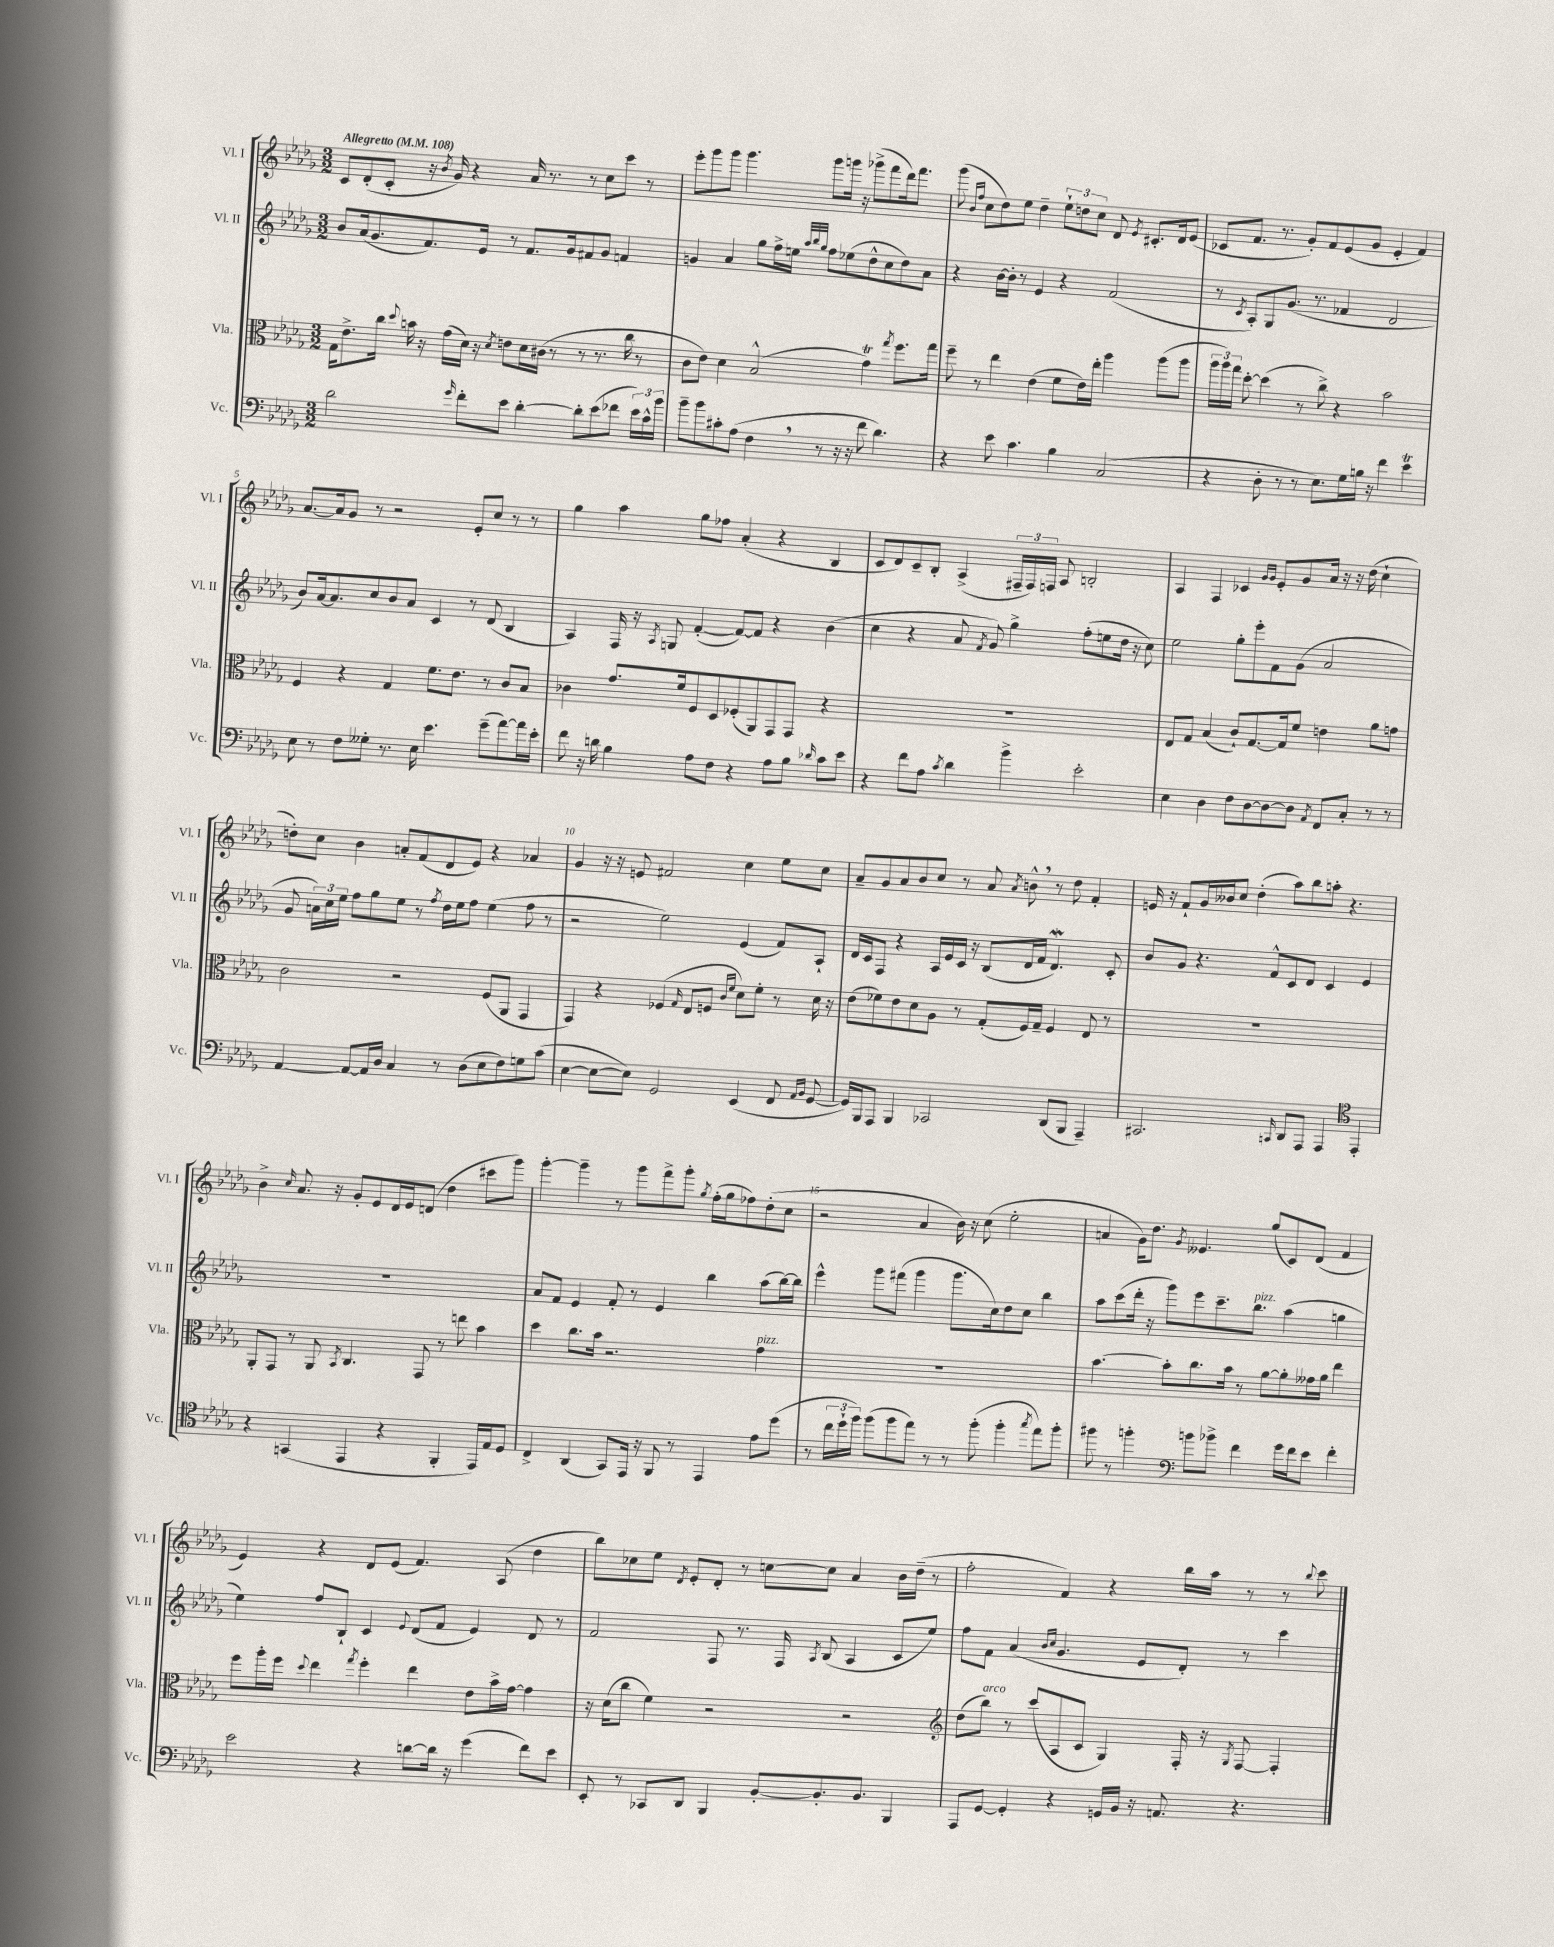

**kern	**kern	**kern	**kern
*part4	*part3	*part2	*part1
*staff4	*staff3	*staff2	*staff1
*I"Vc.	*I"Vla.	*I"Vl. II	*I"Vl. I
*I'Vc.	*I'Vla.	*I'Vl. II	*I'Vl. I
*clefF4	*clefC3	*clefG2	*clefG2
*k[b-e-a-d-g-]	*k[b-e-a-d-g-]	*k[b-e-a-d-g-]	*k[b-e-a-d-g-]
*M3/2	*M3/2	*M3/2	*M3/2
*MM108	*MM108	*MM108	*MM108
=1	=1	=1	=1
!	!	!	!LO:TX:a:B:t=Allegretto
2d-\	16G-\KL	8b-/L	8c/L
.	8.e-^\	.	.
.	.	(16a-/k	(8d-'/
.	.	8.g-/	.
.	16cc\Jk	.	8c'/J
.	8qqdd-/	.	.
.	16bn\	.	.
.	16r	8.f/)	16r
.	.	.	8qb-/
.	(16g-\LL	.	16g-/)
16qqg-/	.	.	.
8f'\L	16d-\JJ)	.	4r
.	16r	16e-/Jk	.
.	8qd-/	.	.
8e-\J	8en\L	8r	.
[4d-'\	16d-\L	8.f/L	16a-/
.	(16c#X\JJ	.	8.r
.	8r	.	.
.	.	16g-/k	.
8d-'\L]	8r	8f#X/	8r
(8e-\	8.r	8g-/J	8cc\L
8f-X\J	.	4fn/	8ccc\J
.	16cc\	.	.
24e-\LL)	8r	.	8r
24c^^\	.	.	.
24b-\JJ	.	.	.
=2	=2	=2	=2
8b-~\L	8c\L	4gn/	8eee-'\L
8b-\	8e-\J)	.	8ggg-\
8c#X'\	4d-\	4a-/	8ggg-\J
(8A-\J	.	.	4.ggg-\
4F,\	(2B-^^/	8gg-\L	.
.	.	16ff^\L	.
.	.	16een\JJ	.
.	.	32qqaa-/LLL	.
.	.	32qqbb-/	.
.	.	32qqgg-/JJJ	.
8r	.	8ff\L	8ggg-\L
16r	.	(8ee-X\	16gggn\Jk
16r	.	.	16r
8f\	4g-T\)	8dd-^^\	(8ggg-X^\L
4.d-\)	.	8cc\	8fff\
.	8qgg-/	.	.
.	8.ff\L	8dd-\)	16ddd-\k)
.	.	.	8.fff\J
.	.	8a-\J	.
.	16gg-\Jk	.	.
=3	=3	=3	=3
4r	8ff~\	4r	(8ggg-\
.	.	.	16qqb-/LL
.	.	.	16qqff/JJ
.	8r	.	8cc\L
8e-\	4ee-\	[16b-\LL	8dd-\)
.	.	16b-'\JJ]	.
4.c\	.	8r	8ee-\J
.	(4e-\	4e-/	4dd-~\
4B-\	8f\L	4r	12ee-`\L
.	.	.	12ddn\
.	16e-\L)	.	.
.	.	.	12cc\J
.	16ee-'\JJ	.	.
(2C/	4aa-\	(2f/	8d-/
.	.	.	8qe-/
.	.	.	8.c#X'/L
.	(8aa-\L	.	.
.	.	.	16d-/k
.	8aa-\J	.	(8e-/J
=4	=4	=4	=4
4r	24aa-\LL	8r	8c-X/L
.	24aa-\)	.	.
.	24gg-\JJ	.	.
.	.	8qc/	.
.	[8dd-'\	8A-'/L)	8.f/J
8D-'\	(4dd-\]	8G-/	.
.	.	.	8.r
8r	.	(8.g-/J	.
8r	8r	.	8g-'/L)
.	.	8.r	.
8.E-\L)	8cc^\)	.	8f/
.	4r	4f-X/	(8e-/
16G-\L	.	.	.
16Bn\JJ	.	.	8g-/J
16r	.	.	.
4f\	2b-\	2d-/	4e-'/
4e-T\	.	.	4f/)
!!LO:LB:g=z
=5	=5	=5	=5
8E-\	4F/	8b-/L)	[8.a-/L
8r	.	[16a-/k	.
.	.	8.a-/]	16a-/k]
8F\L	4r	.	8g-/J
8G--X'\J	.	8cc/	8r
8.r	4G-/	8b-/	2r
.	.	8a-/J	.
16E-\	.	.	.
4.e-\	8.f\L	4c/	.
.	8.e-\J	.	.
.	.	8r	8e-'/L
(8g-~\L	8r	(8d-/	8cc/J
[8a-\)	8c/L	4B-/	8r
16a-\L]	8B-/J	.	8r
16e-'\JJ	.	.	.
=6	=6	=6	=6
8f\	4c-X\	4A-/)	4gg-\
16r	.	.	.
16dn\	.	.	.
4B-\	8.g-/L	16F/	4aa-\
.	.	16r	.
.	.	8qA-/	.
.	.	8Gn/	.
.	16f/k	.	.
8A-\L	8F/	([4f'/	8gg-\L
8F\J	8D-/	.	8ff-X\J
4r	(8F-X'/	8f/L_)	(4a-'/
.	8AA-/)	8f/J]	.
8A-\L	8GG-/	4r	4r
8B-\J	8GG-/J	.	.
16qqd-X/	.	.	.
8c\L	4r	(4b-\	4B-/
8e-\J	.	.	.
=7	=7	=7	=7
4r	1.r	4cc\	8c/L
.	.	.	8d-/)
8f\L	.	4r	8c~/
8A-\J	.	.	8B-'/J
8qc/	.	.	.
4d-\	.	8a-/	(4A-^/
.	.	8qf/	.
.	.	8g-/)	.
4b-^\	.	4gg-^\	24F#X~/LL
.	.	.	24F#/)
.	.	.	24Fn/JJ
.	.	.	8A-/
2e-'\	.	(8ff'\L	2Bn'/
.	.	8een\	.
.	.	16dd-\Jk	.
.	.	16r	.
.	.	8cc\)	.
=8	=8	=8	=8
4E-\	8E-/L	2ee-\	4A-/
.	8G-/J	.	.
4D-\	(4B-/	.	4F/
8F\L	8c`/L)	8gg-'\L	4c-X/
[8D-\	[8.G-/	8eee-'\	.
.	.	.	16qqg-/LL
.	.	.	16qqg-/JJ
8D-\_	.	8f\	8e-'/L
.	16G-/k]	.	.
8D-\J]	8f/J	(8g-\J	8g-/
8qAA-/	.	.	.
8FF/L	4en\	2a-/	16a-/Jk
.	.	.	16r
8C'/J	.	.	16r
.	.	.	(16dd-\
8r	8a-\L	.	4cc`\
8r	8gn\J	.	.
!!LO:LB:g=z
=9	=9	=9	=9
[4AA-/	2c\	8g-/	8ddn'\L)
.	.	24an\LL)	8cc\J
.	.	24cc\	.
.	.	24ee-\JJ	.
8AA-/L_	.	8ff\L	4b-\
16AA-/L]	.	8gg-\	.
16D-/JJ	.	.	.
4C/	2r	8ee-\J	8an'/L
.	.	8r	(8f/
.	.	8qff/	.
8r	.	16dd-\LL	8d-/
.	.	16ee-\J	.
(8D-\L	.	8ff\J	8e-/J)
8E-\	(8F/L	(4ee-\	4r
8F\)	8AA-/J	.	.
8Gn\	4GG-/	8ff\	4a-X/
(8c\J	.	8r	.
=10	=10	=10	=10
[4E-\	4GG-/)	2r	4g-/
8E-\L_	4r	.	16r
.	.	.	16r
8E-\J])	.	.	8en/
2GG-/	(4F-X/	2ee-\)	2f#X/
.	16qqG-/	.	.
.	8E-/L	.	.
.	8Fn/J	.	.
.	16qqc/LL	.	.
.	16qqf/JJ	.	.
(4EE-/	8d-\L)	(4e-/	4cc\
.	8f'\J	.	.
8FF/	8r	8f/L)	8ee-\L
16qqAA-/LL	.	.	.
16qqBB-/JJ	.	.	.
[8GG-/	16d-\	8A-`/J	8cc\J
.	16r	.	.
=11	=11	=11	=11
16GG-/LL])	(8e-\L	16d-/LL	8a-~/L
16BBB-/J	.	16c/J	.
8AAA-/J	8f-X\)	8F/J	8g-/
4BBB-/	8e-\	4r	8a-/
.	8d-\	.	8b-/
2CC-X/	8A-\J	16A-/LL	8cc/J
.	.	16e-/	.
.	8r	16c/JJ	8r
.	.	16r	.
.	(8G-'/L	(8B-/L	8a-/
.	.	.	8qa-/
.	16F/L)	16d-/L	8bn^^,\
.	16G-~/JJ	16f/JJ	.
(8DD-/L	4F/	4.d-w/)	8r
8BBB-/J	.	.	8dd-\
4AAA-~/)	8E-/	.	4f'/
.	8r	8c'/	.
=12	=12	=12	=12
2.CC#X/	1.r	8b-/L	16en/
.	.	.	16r
.	.	8g-/J	8f`/L
.	.	4.r	16g-/L
.	.	.	16b--X/J
.	.	.	8cc/J
.	.	.	(4dd-'\
.	.	8f^^/L	.
16qqCCn/	.	.	.
8DD-/L	.	8c/	8aa-\L)
8AAA-/J	.	8d-/J	8bb-\
4AAA-/	.	4c/	8aan'\J
.	.	.	4.r
*clefC4	*	*	*
4EE-'/	.	4e-/	.
!!LO:LB:g=z
=13	=13	=13	=13
4r	8AA-'/L	1.r	4b-^\
.	8GG-/J	.	.
.	.	.	16qqcc/
(4GGn/	8r	.	8.a-/
.	8AA-/	.	.
.	.	.	16r
.	8qBB-/	.	.
4EE-/	4.C/	.	8g-'/L
.	.	.	8e-/
4r	.	.	16d-/L
.	.	.	16e-/J
.	8GG-/	.	(8dn/J
4FF'/	8r	.	4dd-\
.	8een\	.	.
16EE-/LL)	4b-\	.	8ccc#X\L
16E-/J	.	.	.
8D-/J	.	.	8ggg-\J)
=14	=14	=14	=14
4C^/	4dd-\	8a-/L	[4ggg-'\
.	.	8f/J	.
(4AA-/	8.cc\L	4e-/	4ggg-~\]
.	16b-\Jk	.	.
8GG-/L)	2.r	8f'/	8r
16EE-/Jk	.	8r	8ggg-\L
16r	.	.	.
8FF/	.	4e-/	8fff^\
8r	.	.	8ggg-'\J
.	.	.	8qgg-/
4EE-/	.	4bb-\	(16ff'\LL
.	.	.	16gg-\J
.	.	.	8ff-X\)
!	!LO:TX:a:i:t=pizz.	!	!
8e-\L	4g-\	(8aa-\L	(8dd-'\
(8dd-\J	.	[16bb-\L)	8cc\J
.	.	16bb-\JJ]	.
=15	=15	=15	=15
8r	1.r	4eee-^^\	2r
24cc\LL	.	.	.
24dd-`\	.	.	.
24ff\JJ)	.	.	.
(8ff\L	.	8ggg-\L	.
8ff\	.	(8fff#X\J	.
8ee-\J)	.	4ggg-\	4a-/
8r	.	.	.
8r	.	8.ggg-\L	16b-\)
.	.	.	16r
(8ff'\	.	.	(8cc\
.	.	16cc\k)	.
4ff'\	.	8dd-\	2ee-'\
.	.	8cc\J	.
8qgg-/	.	.	.
8ee-\L)	.	4bb-\	.
8ff'\J	.	.	.
=16	=16	=16	=16
8ff#X\	[4.b-\	8aa-\L	4an/
8r	.	(8ccc\	.
4ffn'\	.	16ddd-'\Jk	16g-\KL)
.	.	16r	8.dd-\J
.	8b-'\L]	8ggg-\L)	.
*clefF4	*	*	*
.	.	.	8qg-/
8bn\L	8.cc\	8eee-\	4.e--X/
8b-X^\J	.	8.ccc~\	.
.	16b-\Jk	.	.
4f\	8r	.	.
!	!	!LO:TX:a:i:t=pizz.	!
.	.	8.bb-\J	.
.	[8a-\L	.	(8gg-/L
16g-\LL	8a-'\]	(4aa-\	8c/)
16f\J	.	.	.
8e-\J	16g--X\L	.	(8d-/J
.	16a-\JJ	.	.
4f'\	4ee-\	4ggn\	4f/
!!LO:LB:g=z
=17	=17	=17	=17
2e-\	8ff\L	4ee-\)	4e-/)
.	16aa-'\L	.	.
.	16ff\JJ	.	.
.	8qqdd-/	.	.
.	4ee-\	8ff/L	4r
.	.	8B-`/J	.
.	8qgg-/	.	.
4r	4ff'\	4c/	8d-/L
.	.	.	(8e-/J
.	.	8qqe-/	.
[8dn\L	4ee-\	(8d-/L	4.f/)
16d\Jk]	.	8f/J	.
16r	.	.	.
(4g-\	8e-\L	4e-/)	.
.	16b-^\L	.	(8A-/
.	[16g-\JJ	.	.
8f\L)	4g-\]	8d-/	4dd-\
8e-\J	.	8r	.
=18	=18	=18	=18
8EE-'/	16r	2f/	8bb-\L)
.	(16d-\KL	.	.
8r	8cc\J	.	8cc-X\
8CC-X/L	4f\)	.	8ee-\J
.	.	.	8qd-/
8DD-/J	.	.	8e-'/L
4BBB-/	2r	8F/	8d-'/J
.	.	8.r	8r
[8BB-'/L	.	.	[8ccn\L
.	.	16F/	.
.	.	8qA-/	.
8.BB-'/]	.	(8B-/	8cc\J]
.	2r	4A-/	4a-/
8.BB-/J	.	.	.
4BBB-/	.	8c/L	16b-\LL
.	.	.	(16dd-~\JJ
.	.	8ee-/J)	8r
=19	=19	=19	=19
*	*clefG2	*	*
8AAA-/L	(8dd-\L	8ff\L	2ff'\
!	!LO:TX:a:i:t=arco	!	!
[8GG-/J	8bb-\J)	8f\J	.
4GG-'/]	8r	(4a-/	.
.	(8ccc/L	.	.
.	.	16qqb-/LL	.
.	.	16qqcc/JJ	.
4r	8A-/	4.g-/	4f/)
.	8c/J	.	.
16GGn/LL	4G-/)	.	4r
16BB-/JJ	.	.	.
16r	.	8e-/L	.
8.AAn/	.	.	.
.	16F'/	8d-'/J)	16bb-\LL
.	16r	.	16aa-\JJ
.	8qG-/	.	.
4.r	[8F/	8r	8r
.	4F'/]	4ccc\	8r
.	.	.	8qqbb-/
.	.	.	8ccc\
==	==	==	==
*-	*-	*-	*-
